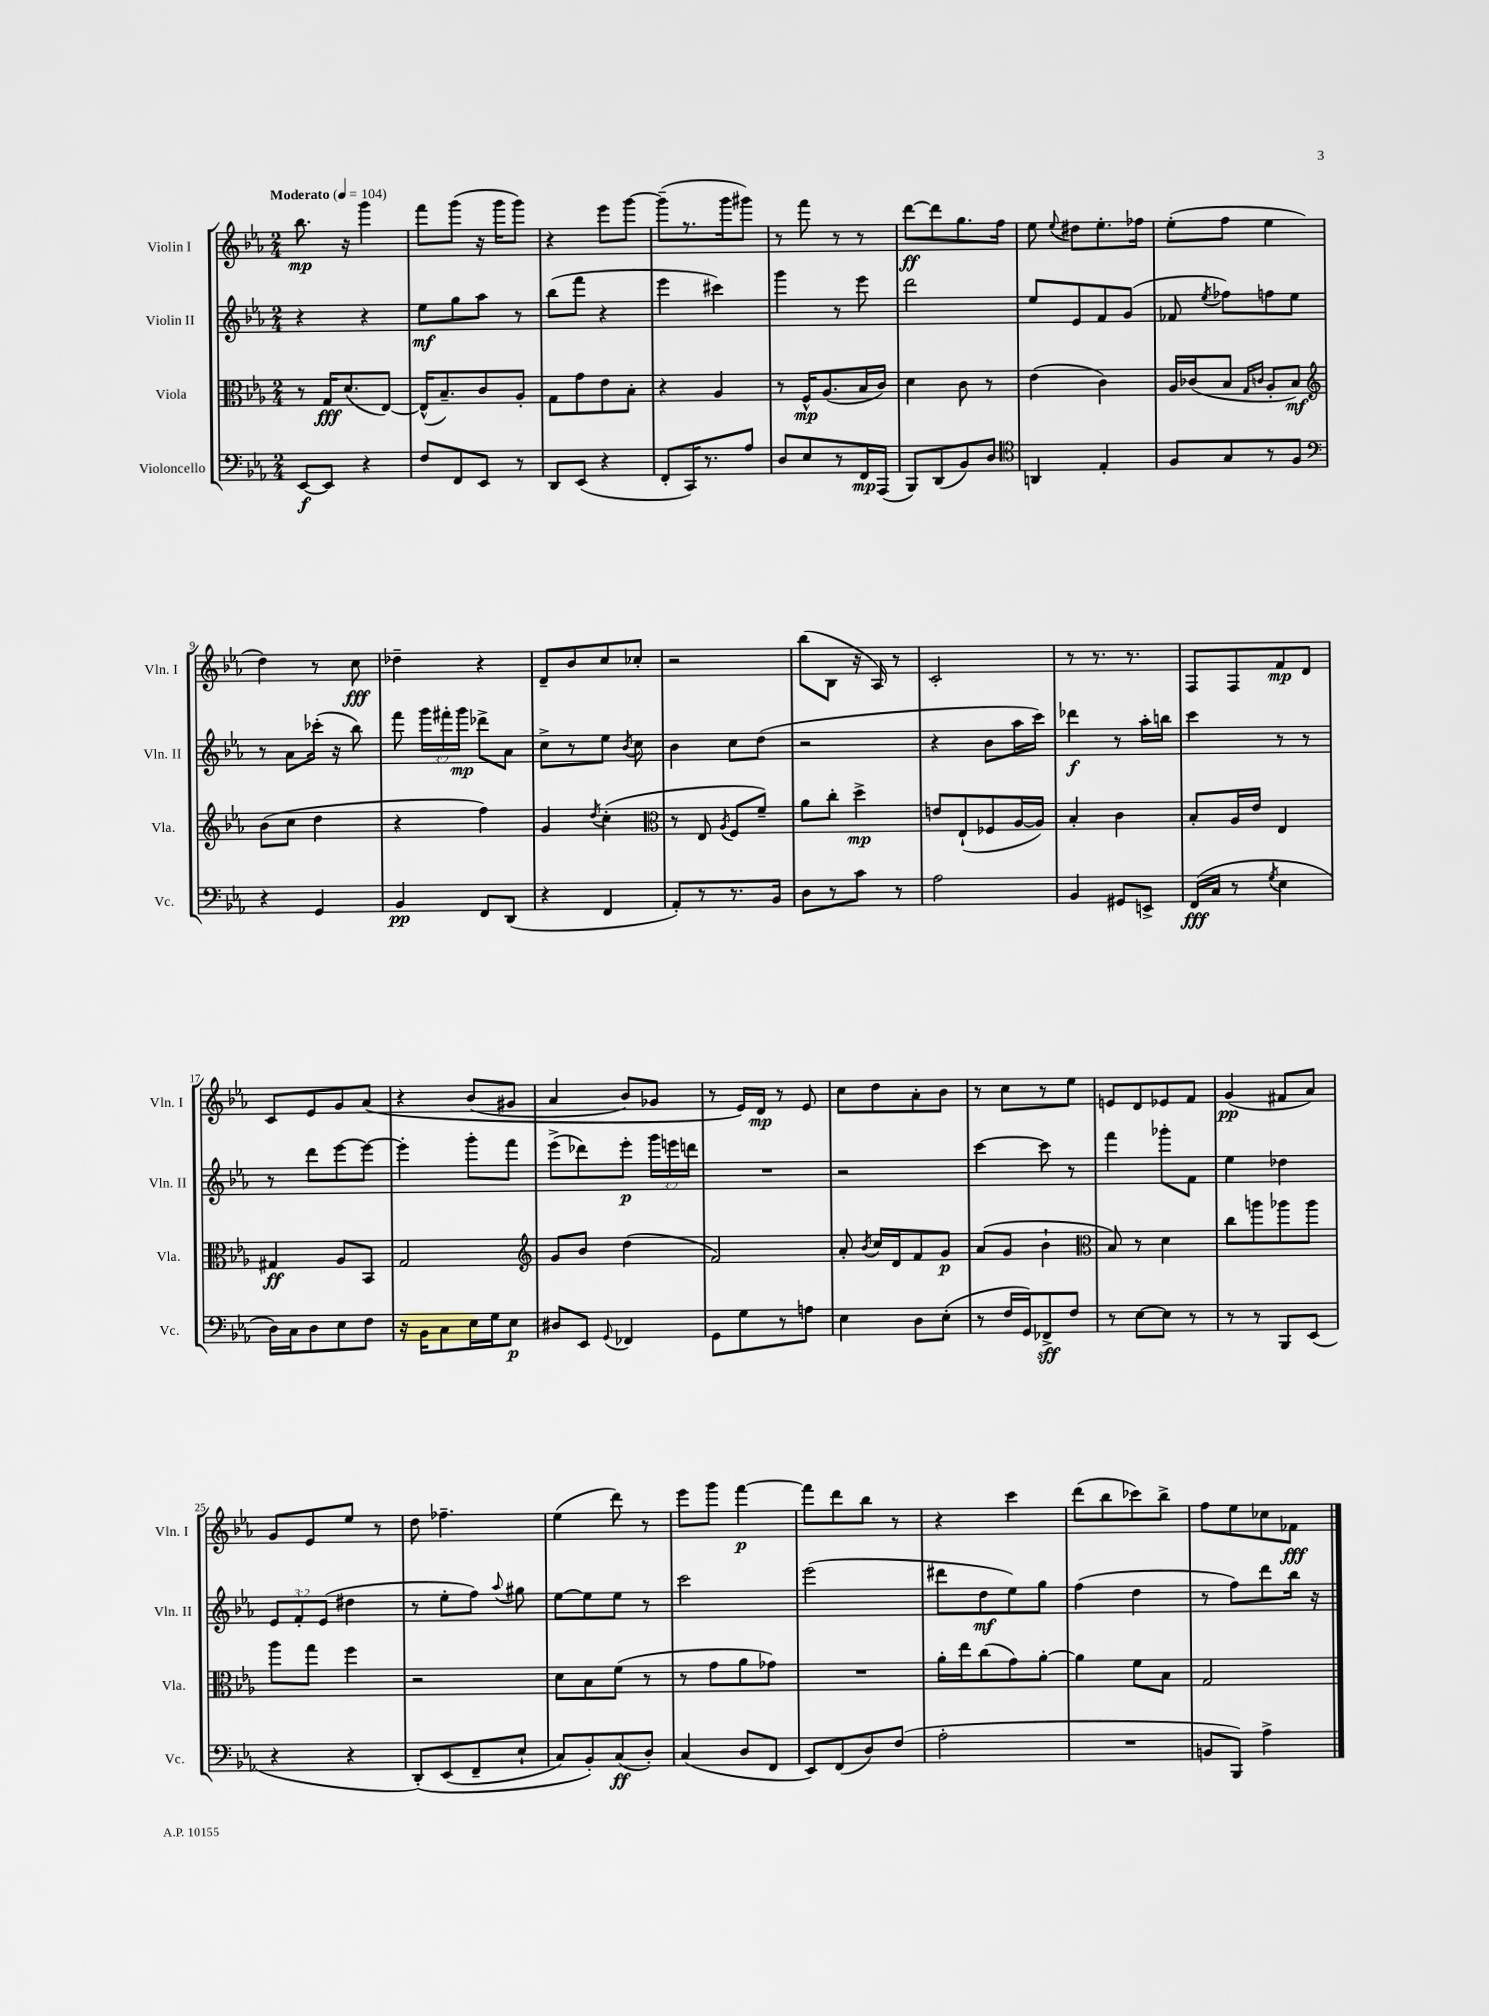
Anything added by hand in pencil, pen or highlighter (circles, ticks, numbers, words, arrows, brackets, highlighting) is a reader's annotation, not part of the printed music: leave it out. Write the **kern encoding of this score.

**kern	**kern	**kern	**kern
*staff4	*staff3	*staff2	*staff1
*clefF4	*clefC3	*clefG2	*clefG2
*k[b-e-a-]	*k[b-e-a-]	*k[b-e-a-]	*k[b-e-a-]
*M2/4	*M2/4	*M2/4	*M2/4
*MM104	*MM104	*MM104	*MM104
[8EE-	8r	4r	8.bb-
8EE-]	16G	.	.
.	(8.d	.	16r
4r	.	4r	4ggg
.	[8E-)	.	.
=	=	=	=
8F	(16E-^^]	8ee-	8fff
.	8.B-~)	.	.
8FF	.	8gg	(8ggg
8EE-	8c	8aa-	16r
.	.	.	16ggg
8r	8A-'	8r	8ggg)
=	=	=	=
8DD	8G	(8bb-	4r
(8EE-	8g	8fff	.
4r	8e-	4r	8eee-
.	8B-'	.	[8ggg
=	=	=	=
8FF'	4r	4eee-	(8ggg~]
16CC)	.	.	8.r
8.r	.	.	.
.	4A-	4ccc#)	.
.	.	.	16ggg
8A-	.	.	8ggg#)
=	=	=	=
8D	8r	4ggg	8r
8E-	16F^^	.	8fff
.	(8.A-	.	.
8r	.	8r	8r
16FF	16B-	8eee-	8r
(16AAA-	16c)	.	.
=	=	=	=
8BBB-)	4d	2ddd	[8ddd
(8DD	.	.	8ddd]
8BB-)	8c	.	8.gg
8D	8r	.	.
.	.	.	16ff
=	=	=	=
*clefC4	*	*	*
4AA	(4e-	8ee-	8ee-
.	.	.	8qqee-
.	.	8e-	8dd#
4E-'	4c)	8f	8.ee-'
.	.	(8g	.
.	.	.	16ff-
=	=	=	=
8F	16A-	8f-	(8ee-'
.	(16c-	.	.
.	.	8qee-	.
8G	8B-	8ff-)	8ff
.	16qqG	.	.
.	16qqc	.	.
8r	8A-'	8ff	4ee-
8F	8B-)	8ee-	.
=	=	=	=
*clefF4	*clefG2	*	*
4r	(8b-	8r	4dd)
.	8cc	8a-	.
4GG	4dd	(16ccc-'	8r
.	.	16r	.
.	.	8bb-)	8cc
=	=	=	=
4BB-	4r	8fff	4dd-~
.	.	24ggg	.
.	.	24fff#'	.
.	.	24ggg	.
8FF	4ff)	8ddd-^	4r
(8DD	.	8a-	.
=	=	=	=
4r	4g	8cc^	8d~
.	.	8r	8b-
.	8qdd	.	.
4FF	(4cc'	8ee-	8cc
.	.	8qb-	.
.	.	8cc	8cc-'
=	=	=	=
*	*clefC3	*	*
8AA-')	8r	4b-	2r
8r	8E-	.	.
.	8qA-	.	.
8.r	8F	8cc	.
.	8f~)	(8dd	.
16BB-	.	.	.
=	=	=	=
8D	8a-	2r	(8bb-
8r	8cc'	.	8B-
8c	4dd^	.	16r
.	.	.	16A-)
8r	.	.	8r
=	=	=	=
2A-	8e	4r	2c'
.	(8E-`	.	.
.	8F-	8b-	.
.	[16A-	16aa-	.
.	16A-])	16ccc)	.
=	=	=	=
4BB-	4B-'	4ddd-	8r
.	.	.	8.r
8GG#	4c	8r	.
.	.	.	8.r
8EE^	.	16aa-'	.
.	.	16bb	.
=	=	=	=
(16FF	8B-'	4ccc	8F
16C	.	.	.
8r	16A-	.	8F
.	16e-	.	.
8qG	.	.	.
4E-	4E-	8r	8f
.	.	8r	8d
=	=	=	=
16D)	4G#	8r	8c
16C	.	.	.
8D	.	8ddd	8e-
8E-	8A-	[8eee-	8g
8F	8BB-	8eee-_	&(8a-
=	=	=	=
16r	2G	4eee-']	4r
16BB-	.	.	.
8C	.	.	.
16E-	.	8ggg'	(8b-
16G	.	.	.
8E-	.	8fff	8g#
=	=	=	=
*	*clefG2	*	*
8D#	8g	(8eee-^	4a-
8EE-	8b-	8ddd-)	.
8qqGG	.	.	.
4FF-	(4dd	8eee-'	8b-)
.	.	24ggg	8g-
.	.	24eee	.
.	.	24ddd	.
=	=	=	=
8GG	2f)	2r	8r
8G	.	.	16e-&)
.	.	.	16d
8r	.	.	8r
8A	.	.	8e-
=	=	=	=
4E-	8a-'	2r	8cc
.	8qb-	.	.
.	16cc	.	8dd
.	16d	.	.
8D	8f	.	8a-'
(8E-'	8g	.	8b-
=	=	=	=
8r	(8a-	[4ccc	8r
16F	8g	.	8cc
16GG)	.	.	.
8FF-^	4b-`	8ccc]	8r
8F	.	8r	8ee-
=	=	=	=
*	*clefC3	*	*
8r	8B-)	4fff	8e
[8E-	8r	.	8d
8E-]	4d	8ggg-'	8e-
8r	.	8f	8f
=	=	=	=
8r	8cc	4ee-	(4g
8r	8aa	.	.
8BBB-	8aa-	4dd-	8f#
(8EE-	8aa-	.	8a-)
=	=	=	=
4r	8aa-	12e-	8g
.	.	12f'	.
.	8gg	.	8e-
.	.	(12e-	.
4r	4ff	4dd#	8ee-
.	.	.	8r
=	=	=	=
&(8DD')	2r	8r	8dd
(8EE-	.	8ee-'	4.ff-~
8FF~	.	8ff)	.
.	.	8qqaa-	.
8E-`	.	8gg#	.
=	=	=	=
8C)	8d	[8ee-	(4ee-
8BB-'&)	8B-	8ee-]	.
(8C	(8f	8ee-	8ddd)
8D')	8r	8r	8r
=	=	=	=
(4C	8r	2ccc	8eee-
.	8g	.	8ggg
8D	8a-	.	[4fff
8FF	8g-)	.	.
=	=	=	=
8EE-)	2r	(2eee-	8fff]
(8FF	.	.	8ddd
8D)	.	.	8bb-
(8F	.	.	8r
=	=	=	=
2A-'	16a-'	8ddd#	4r
.	16ee-	.	.
.	(8cc	8dd	.
.	8g)	8ee-)	4ccc
.	[8a-'	8gg	.
=	=	=	=
2r	4a-]	(4ff	(8ddd
.	.	.	8bb-
.	8f	4dd	8ccc-)
.	8B-	.	8bb-^
=	=	=	=
8BB	2G	8r	8ff
8BBB-)	.	8ff)	8ee-
4A-^	.	8ddd	8cc-
.	.	16bb-	8f-
.	.	16r	.
==	==	==	==
*-	*-	*-	*-
